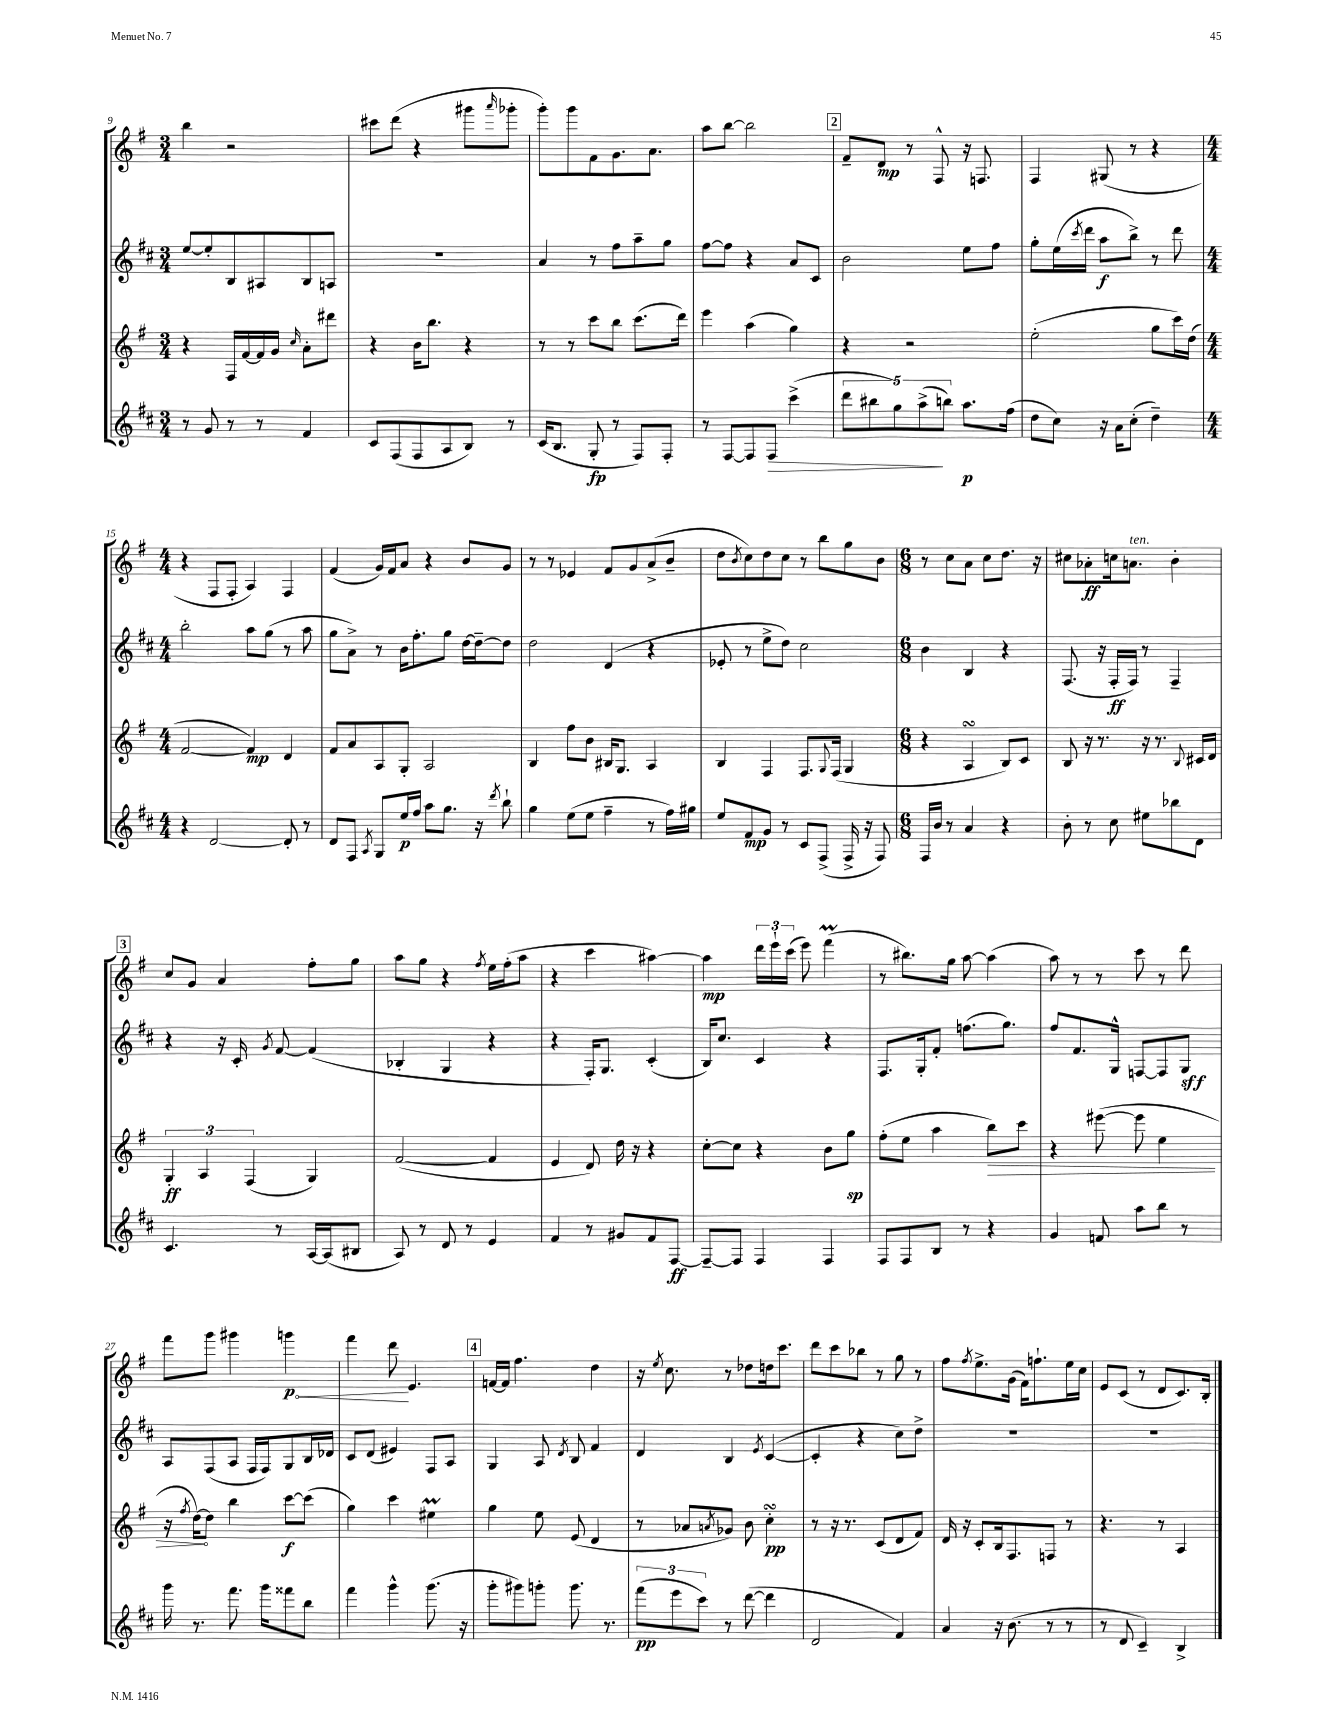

**kern	**kern	**kern	**kern
*staff4	*staff3	*staff2	*staff1
*clefG2	*clefG2	*clefG2	*clefG2
*k[f#c#]	*k[f#]	*k[f#c#]	*k[f#]
*M3/4	*M3/4	*M3/4	*M3/4
8r	4r	[8ee	4bb
8g	.	8ee']	.
8r	16F#	8B	2r
.	[16f#	.	.
8r	16f#]	8A#	.
.	16g	.	.
.	16qqcc	.	.
4f#	8a'	8B	.
.	8ddd#	8A	.
=	=	=	=
8c#	4r	2.r	8ccc#
(8F#	.	.	(8ddd
8F#	16b	.	4r
.	8.bb	.	.
8A	.	.	.
8B)	4r	.	8ggg#
.	.	.	16qqaaa
8r	.	.	8ggg-'
=	=	=	=
(16c#	8r	4a	8ggg')
8.B	.	.	.
.	8r	.	8ggg
8G'	8ccc	8r	8f#
8r	8bb	8ff#	8.g
8F#)	(8.ccc	8aa~	.
.	.	.	8.a
8F#'	.	8gg	.
.	16ddd)	.	.
=	=	=	=
8r	4eee	[8ff#	8aa
[8F#	.	8ff#]	[8bb
8F#]	(4aa	4r	2bb]
8F#	.	.	.
(4ccc#^	4gg)	8a	.
.	.	8c#	.
=	=	=	=
10ddd	4r	2b	8f#~
10bb#	.	.	.
.	.	.	8d
10gg)	.	.	.
.	2r	.	8r
(10aa^	.	.	.
.	.	.	8F#^^
10bb)	.	.	.
8.aa	.	8ee	16r
.	.	.	8.F
.	.	8ff#	.
(16ff#	.	.	.
=	=	=	=
8dd	(2ee'	8gg'	4F#
8cc#)	.	(16ee	.
.	.	8qccc#	.
.	.	16ddd	.
16r	.	8aa	(8G#
16a	.	.	.
(8cc#'	.	8bb^)	8r
4dd~)	8gg	8r	4r
.	16ccc)	8ddd	.
.	(16dd	.	.
=	=	=	=
*M4/4	*M4/4	*M4/4	*M4/4
4r	[2f#	2bb'	4r
[2d	.	.	8F#
.	.	.	8F#'
.	4f#])	8aa	4A)
.	.	(8gg	.
8d']	4d	8r	4F#
8r	.	8aa	.
=	=	=	=
8d	8f#	8gg	(4f#
8F#	8a	8a^)	.
8qA	.	.	.
8G	8A	8r	16g)
.	.	.	16f#
16ee	8G'	16b	8a
16ff#	.	8.ff#'	.
8aa	2A	.	4r
8.gg	.	8gg	.
.	.	[16dd	8b
16r	.	16dd~_	.
8qddd	.	.	.
8bb`	.	8dd]	8g
=	=	=	=
4gg	4B	2dd	8r
.	.	.	8r
(8ee	8ff#	.	4e-
8ee	8b	.	.
4ff#~	16B#	(4d	8f#
.	8.G	.	.
.	.	.	8g
8r	4A	4r	(8a^
16ff#)	.	.	8b~
16gg#	.	.	.
=	=	=	=
8ee	4B	8e-'	8dd
.	.	.	8qb
8f#	.	8r	8cc)
8g	4F#	8ee^	8dd
8r	.	8dd)	8cc
8c#	8.F#	2cc#	8r
(8F#^	.	.	8bb
.	8qqG	.	.
.	(16F#	.	.
16F#^	4G	.	8gg
16r	.	.	.
8F#)	.	.	8b
=	=	=	=
*M6/8	*M6/8	*M6/8	*M6/8
16F#	4r	4b	8r
16b	.	.	.
8r	.	.	8cc
4a	4A	4B	8a
.	.	.	8cc
4r	8B)	4r	8.dd
.	8c	.	.
.	.	.	16r
=	=	=	=
8b'	8B	(8.F#	8cc#
8r	16r	.	8a-'
.	8.r	16r	.
8cc#	.	16F#'	16cc
.	.	16F#)	8.a
8ee#	16r	8r	.
.	8.r	.	.
8bb-	.	4F#~	4b'
.	8qqB	.	.
8d	16c#	.	.
.	16d	.	.
=	=	=	=
4.c#	6G'	4r	8cc
.	.	.	8g
.	6A	.	.
.	.	16r	4a
.	.	16c#'	.
.	(6F#	.	.
.	.	8qg	.
8r	.	[8f#	.
[16A	4G)	(4f#]	8ff#'
(16A]	.	.	.
8B#	.	.	8gg
=	=	=	=
8A)	([2f#	4B-'	8aa
8r	.	.	8gg
8d	.	4G	4r
8r	.	.	.
.	.	.	8qff#
4e	4f#]	4r	16ee
.	.	.	(16ff#'
.	.	.	8aa
=	=	=	=
4f#	4e	4r	4r
8r	8d)	16F#')	4ccc
.	.	8.G	.
8g#	16dd	.	.
.	16r	.	.
8f#	4r	(4c#'	[4aa#)
[8F#	.	.	.
=	=	=	=
8F#~_	[8cc'	16B)	4aa#]
.	.	8.cc#	.
8F#]	8cc]	.	.
4F#	4r	4c#	24ddd
.	.	.	24eee`
.	.	.	(24ccc
.	.	.	8eee)
4F#	8b	4r	(4fff#
.	8gg	.	.
=	=	=	=
8F#	(8ff#'	8.F#	8r
8F#	8ee	.	8.bb#)
.	.	16G'	.
8B	4aa	8f#'	.
.	.	.	16gg
8r	.	(8.ff	[8aa
4r	8bb)	.	(4aa]
.	.	8.gg)	.
.	8ccc	.	.
=	=	=	=
4g	4r	8ff#	8aa)
.	.	8.f#	8r
8f	([8eee#	.	8r
.	.	16G^^	.
8aa	8eee#]	[8F	8ccc
8bb	4ee	8F]	8r
8r	.	8G	8ddd
=	=	=	=
16ggg	16r	8A	8fff#
.	8qff#	.	.
8.r	[16dd)	.	.
.	8dd]	(8F#	8ggg
8.fff#	4bb	8A	4ggg#
.	.	16F#	.
16ggg	.	16F#)	.
8fff##	[8ccc	8G	4ggg
8bb	(8ccc]	16B	.
.	.	16d-	.
=	=	=	=
4fff#	4gg)	8c#	4fff#
.	.	(8d	.
4ggg^^	4ccc	4e#)	8ddd
.	.	.	4.e
(8.ggg	4ee#	8F#	.
.	.	8A	.
16r	.	.	.
=	=	=	=
8ggg'	4gg	4G	[16f
.	.	.	16f]
8ggg#)	.	.	4.ff#
8ggg'	8ee	8A	.
.	.	8qd	.
8.ggg	(8e	8B	.
.	4d	4f#	4dd
8.r	.	.	.
=	=	=	=
(12fff#	8r	4d	16r
.	.	.	8qee
.	.	.	8.cc
12eee	.	.	.
.	8a-	.	.
12ccc#)	.	.	.
.	8qa	.	.
8r	8g-)	4B	8r
([8ddd	8b	.	8dd-
.	.	8qe	.
4ddd]	4cc'	([4c#	16dd
.	.	.	8.ccc
=	=	=	=
2d	8r	4c#']	8ddd
.	16r	.	8ccc
.	8.r	.	.
.	.	4r	8bb-
.	(8c	.	8r
4f#)	8d	8cc#)	8gg
.	8f#)	8dd^	8r
=	=	=	=
4a	16d	2.r	8ff#
.	16r	.	.
.	.	.	8qff#
.	8c'	.	8.ee^
16r	16B	.	.
(8.b	8.F#	.	(16g
.	.	.	16f#)
.	.	.	8.ff`
8r	8F	.	.
8r	8r	.	16ee
.	.	.	16cc
=	=	=	=
8r	4.r	2.r	8e
8d	.	.	(8c
4c#~)	.	.	8r
.	8r	.	8d
4B^	4A	.	8.c)
.	.	.	16B'
==	==	==	==
*-	*-	*-	*-
